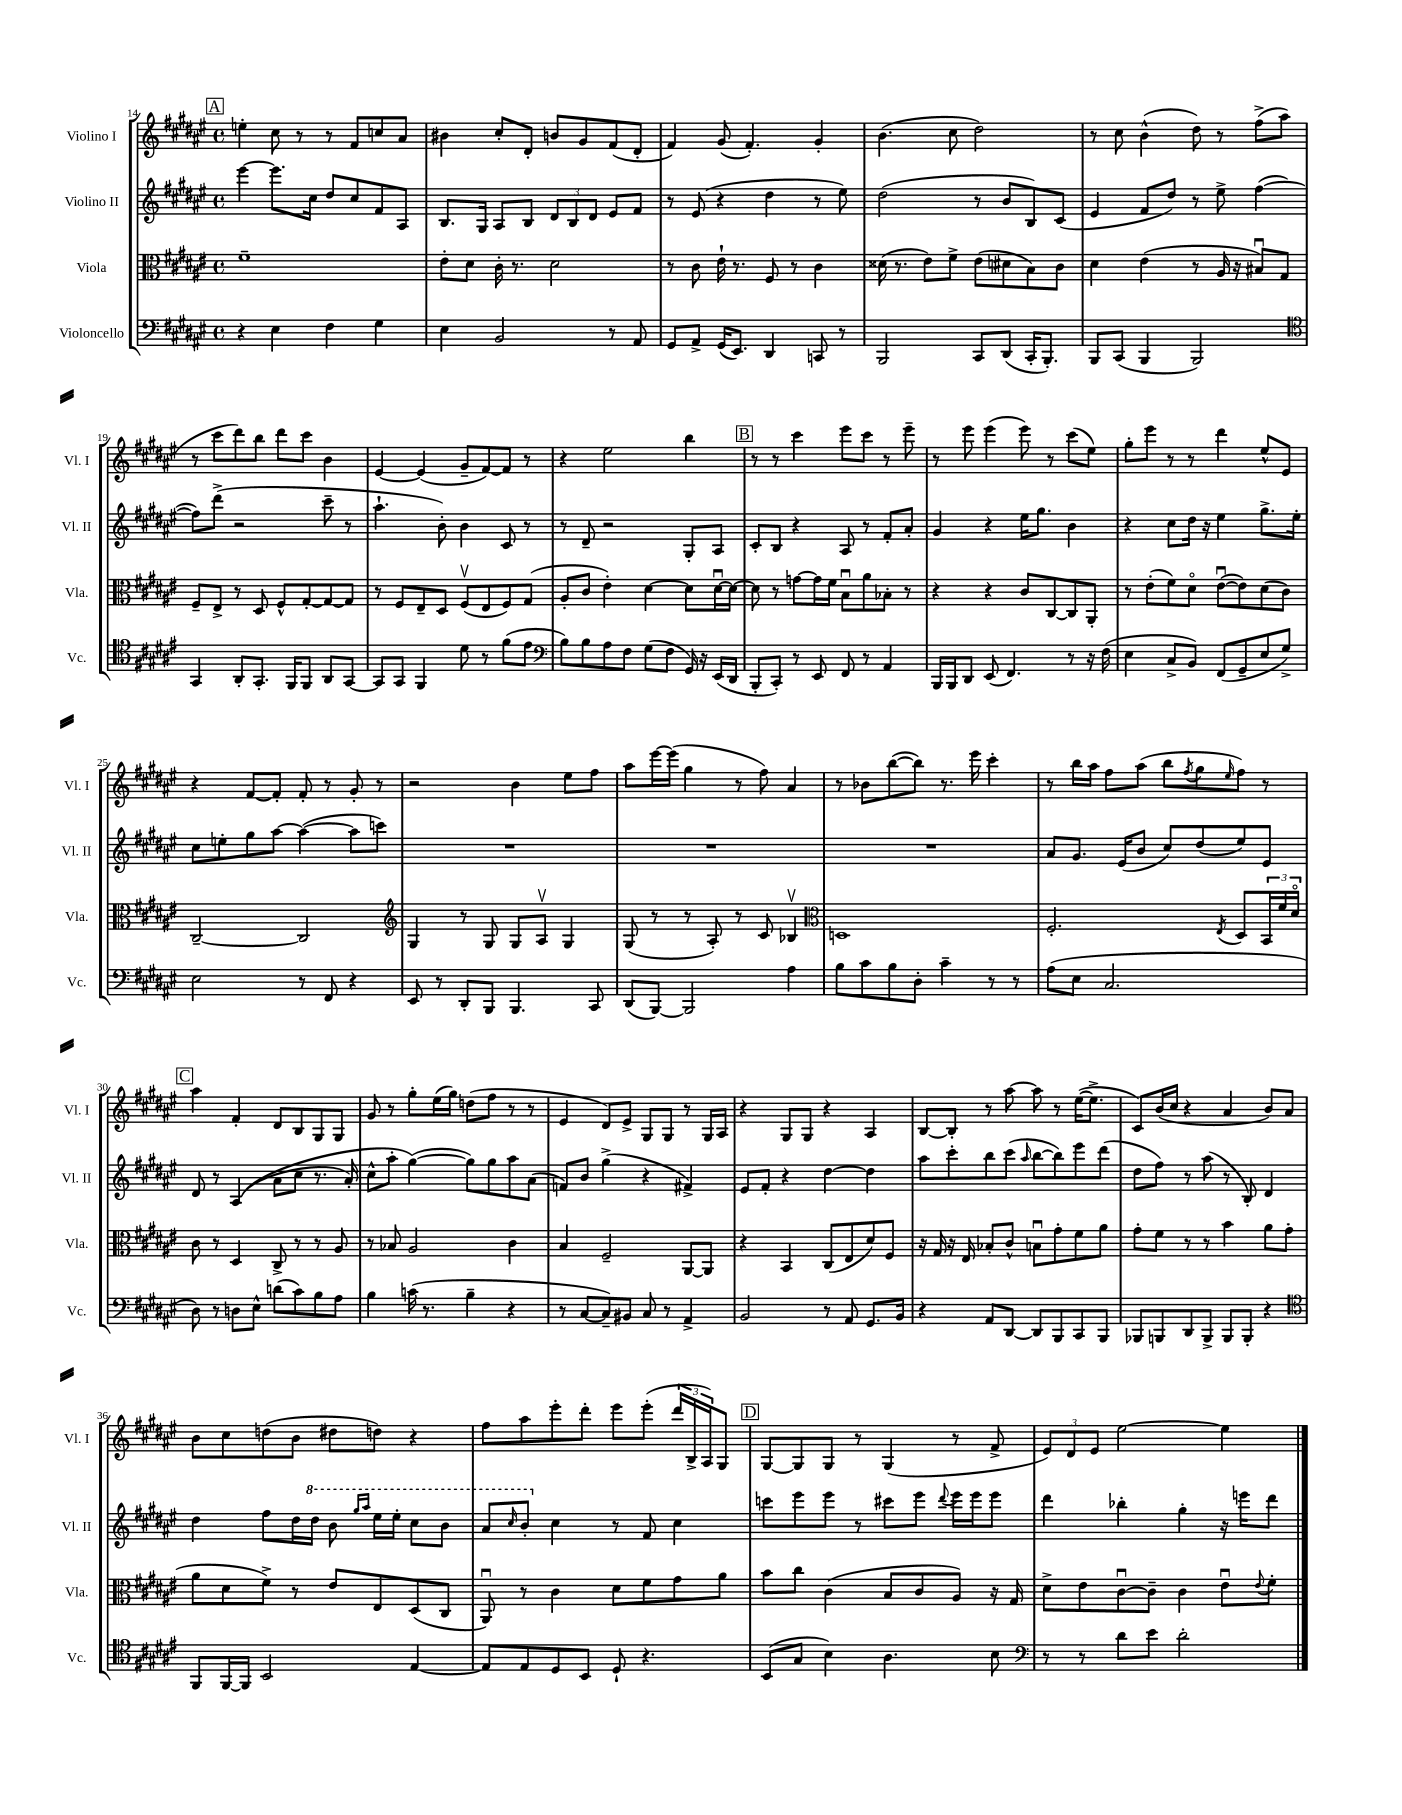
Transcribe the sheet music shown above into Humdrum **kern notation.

**kern	**kern	**kern	**kern
*part4	*part3	*part2	*part1
*staff4	*staff3	*staff2	*staff1
*I"Violoncello	*I"Viola	*I"Violino II	*I"Violino I
*I'Vc.	*I'Vla.	*I'Vl. II	*I'Vl. I
*clefF4	*clefC3	*clefG2	*clefG2
*k[f#c#g#d#a#e#]	*k[f#c#g#d#a#e#]	*k[f#c#g#d#a#e#]	*k[f#c#g#d#a#e#]
*M4/4	*M4/4	*M4/4	*M4/4
*met(c)	*met(c)	*met(c)	*met(c)
!!LO:REH:place=s1:t=A
=14	=14	=14	=14
4r	1f#~	[4eee#\	4een'\
4E#\	.	8.eee#\L]	8cc#\
.	.	.	8r
.	.	16cc#\Jk	.
4F#\	.	8dd#/L	8r
.	.	8cc#/	8f#/L
4G#\	.	8f#/	8ccn/
.	.	8A#/J	8a#/J
=15	=15	=15	=15
4E#\	8e#'\L	8.B/L	4b#X\
.	8d#\J	.	.
.	.	16G#/Jk	.
2BB/	16c#'\	8A#/L	8cc#'/L
.	8.r	.	.
.	.	8B/J	8d#'/J
.	2d#\	12d#/L	8bn/L
.	.	12B/	.
.	.	.	8g#/
.	.	12d#/J	.
8r	.	8e#/L	(8f#/
8AA#/	.	8f#/J	8d#'/J
=16	=16	=16	=16
8GG#/L	8r	8r	4f#/)
8AA#^/J	8c#\	(8e#/	.
(16GG#/KL	16e#`\	4r	(8g#/
8.EE#/J)	8.r	.	.
.	.	.	4.f#'/)
4DD#/	8F#/	4dd#\	.
.	8r	.	.
8CCn/	4c#\	8r	4g#'/
8r	.	8ee#\)	.
=17	=17	=17	=17
2BBB/	(16d##X\	(2dd#\	(4.b\
.	8.r	.	.
.	8e#\L)	.	.
.	8f#^\J	.	8cc#\
8CC#/L	(8e#\L	8r	2dd#\)
(8DD#/J	8d#X\	8b/L	.
16CC#'/KL	8B\)	8B/)	.
8.BBB'/J)	.	.	.
.	8c#\J	(8c#/J	.
=18	=18	=18	=18
8BBB/L	4d#\	4e#/	8r
(8CC#/J	.	.	8cc#\
4BBB/	(4e#\	8f#/L	(4b^^\
.	.	8dd#/J)	.
2BBB/)	8r	8r	8dd#\)
.	16A#/	8ee#^\	8r
.	16r	.	.
.	8B#Xu/L)	([4ff#\	(8ff#^\L
.	8G#/J	.	8aa#\J
!!LO:LB:g=z
=19	=19	=19	=19
*clefC4	*	*	*
4GG#/	8F#~/L	8ff#\L])	8r
.	8E#^/J	(8ddd#^\J	8ccc#\L
8AA#'/L	8r	2r	8ddd#\)
8.GG#'/J	8D#/	.	8bb\J
.	8F#^^/L	.	8ddd#\L
16FF#/KL	.	.	.
8FF#/J	[8G#'/	.	8ccc#\J
8AA#/L	8G#/_	8ccc#~\	4b\
[8GG#/J	8G#/J]	8r	.
=20	=20	=20	=20
8GG#/L]	8r	4.aa#`\	[4e#/
8GG#/J	8F#/L	.	.
4FF#/	8E#~/	.	(4e#/]
.	8D#/J	8b'\)	.
8d#\	(8F#v/L	4b\	8g#~/L
8r	8E#/	.	[8f#/)
(8f#\L	8F#/)	8c#/	8f#/J]
8e#\J	(8G#/J	8r	8r
=21	=21	=21	=21
*clefF4	*	*	*
8B\L)	8A#'/L	8r	4r
8B\	8c#/J	8d#~/	.
8A#\	4e#'\)	2r	2ee#\
8F#\J	.	.	.
(8G#\L	[4d#\	.	.
8F#\J	.	.	.
16GG#/)	8d#\L]	8G#'/L	4bb\
16r	.	.	.
(16EE#/LL	[16d#u\L	8A#/J	.
16DD#/JJ	16d#\JJ_	.	.
!!LO:REH:place=s1:t=B
=22	=22	=22	=22
8BBB'/L	8d#\]	8c#'/L	8r
8CC#'/J)	8r	8B/J	8r
8r	[8gn\L	4r	4ccc#\
8EE#/	16g\L]	.	.
.	16f#\JJ	.	.
8FF#/	8Bu\L	8A#/	8eee#\L
8r	8a#\	8r	8ccc#\J
4AA#/	8B-X'\J	8f#'/L	8r
.	8r	8a#'/J	8eee#~\
=23	=23	=23	=23
16BBB/LL	4r	4g#/	8r
16BBB/J	.	.	.
8DD#/J	.	.	8eee#\
(8EE#/	4r	4r	(4eee#\
4.FF#/)	.	.	.
.	8c#/L	16ee#\KL	8eee#\)
.	.	8.gg#\J	.
.	[8C#/	.	8r
8r	8C#/]	4b\	(8ccc#\L
16r	8AA#'/J	.	8ee#\J)
(16F#\	.	.	.
=24	=24	=24	=24
4E#\	8r	4r	8gg#'\L
.	(8e#'\L	.	8eee#\J
8C#^/L	8f#\)	8cc#\L	8r
8BB/J)	8d#\J	16dd#\Jk	8r
.	.	16r	.
(8FF#/L	([8e#u\L	4ee#\	4ddd#\
8GG#~/	8e#\])	.	.
8E#/	(8d#\	8.gg#^\L	8ee#^^/L
8G#^/J)	8c#\J)	.	8e#/J
.	.	16ee#'\Jk	.
!!LO:LB:g=z
=25	=25	=25	=25
2E#\	[2C#~/	8cc#\L	4r
.	.	8een'\	.
.	.	8gg#\	[8f#/L
.	.	[8aa#\J	8f#'/J]
8r	2C#/]	(4aa#\_	8f#'/
8FF#/	.	.	8r
4r	.	8aa#\L]	8g#'/
.	.	8cccn\J)	8r
=26	=26	=26	=26
*	*clefG2	*	*
8EE#/	4G#/	1r	2r
8r	.	.	.
8DD#'/L	8r	.	.
8BBB/J	8G#/	.	.
4.BBB/	8G#/L	.	4b\
.	8A#v/J	.	.
.	4G#/	.	8ee#\L
8CC#/	.	.	8ff#\J
=27	=27	=27	=27
(8DD#/L	(8G#/	1r	8aa#\L
[8BBB/J)	8r	.	[16eee#\L
.	.	.	(16eee#\JJ]
2BBB/]	8r	.	4gg#\
.	8A#'/)	.	.
.	8r	.	8r
.	8c#/	.	8ff#\)
4A#\	4B-Xv/	.	4a#/
=28	=28	=28	=28
*	*clefC3	*	*
8B\L	1Dn	1r	8r
8c#\	.	.	8b-X\L
8B\	.	.	([8bb\
8D#'\J	.	.	8bb\J])
4c#~\	.	.	8.r
.	.	.	16eee#\
8r	.	.	4ccc#'\
8r	.	.	.
=29	=29	=29	=29
(8A#\L	2.F#'/	8a#/L	8r
8E#\J	.	8.g#/J	16bb\LL
.	.	.	16aa#\JJ
2.C#/	.	.	8ff#\L
.	.	(16e#/KL	.
.	.	8b/J	(8aa#\J
.	.	8cc#/L)	8bb\L
.	.	.	8qff#/
.	.	(8dd#/	8gg#\
.	8qE#/	.	16qqee#/
.	8D#/L	8ee#/)	8ff#\J)
.	24BB/L	8e#/J	8r
.	24f#/	.	.
.	24d#/JJ	.	.
!!LO:LB:g=z
!!LO:REH:place=s1:t=C
=30	=30	=30	=30
8D#\)	8c#\	8d#/	4aa#\
8r	8r	8r	.
8Dn\L	4D#/	((4A#/	4f#'/
8E#^^\J	.	.	.
(8dn\L	8C#^/	8a#\L	8d#/L
8c#\)	8r	8cc#\J	8B/
8B\	8r	8.r	8G#/
8A#\J	8A#/	.	8G#/J
.	.	16a#'/)	.
=31	=31	=31	=31
4B\	8r	8cc#^^\L	8g#/
.	8B-X/	8aa#'\J	8r
(16cn\	2A#/	([4gg#\)	8gg#'\L
8.r	.	.	.
.	.	.	(16ee#\L
.	.	.	16gg#\JJ)
4B~\	.	8gg#\L])	(8ddn\L
.	.	8gg#\	8ff#\J
4r	4c#\	8aa#\	8r
.	.	(8a#\J	8r
=32	=32	=32	=32
8r	4B/	8fn/L)	4e#/
[8C#/L	.	8b/J	.
8C#~/])	2F#~/	(4gg#^\	8d#/L)
8BB#X/J	.	.	8e#^/J
8C#/	.	4r	8G#/L
8r	.	.	8G#/J
4AA#^/	[8AA#/L	4f#X^/)	8r
.	8AA#/J]	.	16G#/LL
.	.	.	16A#/JJ
=33	=33	=33	=33
2BB/	4r	8e#/L	4r
.	.	8f#'/J	.
.	4BB/	4r	8G#/L
.	.	.	8G#/J
8r	(8C#/L	[4dd#\	4r
8AA#/	8E#/	.	.
8.GG#/L	8d#/)	4dd#\]	4A#/
.	8F#/J	.	.
16BB/Jk	.	.	.
=34	=34	=34	=34
4r	16r	8aa#\L	[8B/L
.	16G#/	.	.
.	16r	8ccc#'\	8B'/J]
.	16E#/	.	.
8AA#/L	8B-X'/L	8bb\	8r
[8DD#/J	8c#^^/J	(8ccc#\J	[8aa#\
.	.	16qqaa#/	.
8DD#/L]	8Bnu\L	[8bb\L	8aa#\]
8BBB/	8g#'\	8bb\])	8r
8CC#/	8f#\	8eee#\	([16ee#\KL
.	.	.	8.ee#^\J]
8BBB/J	8a#\J	(8ddd#\J	.
=35	=35	=35	=35
8BBB-X/L	8g#'\L	8dd#\L	8c#/L)
8BBBn/	8f#\J	8ff#\J)	(16b/L
.	.	.	16cc#/JJ
8DD#/	8r	8r	4r
8BBB^/J	8r	(8aa#\	.
8BBB/L	4b\	8r	4a#/
8BBB'/J	.	8B'/)	.
4r	8a#\L	4d#/	8b/L)
.	(8g#\J	.	8a#/J
!!LO:LB:g=z
=36	=36	=36	=36
*clefC4	*	*	*
8FF#/L	8a#\L	4dd#\	8b\L
[16FF#/L	8d#\	.	8cc#\
16FF#/JJ]	.	.	.
2BB/	8f#^\J)	8ff#\L	(8ddn\
.	8r	16dd#\L	8b\J
*	*	*8va	*
.	.	16ddd#\JJ	.
.	8e#/L	8bb\	8dd#X\L
.	.	16qqggg#/LL	.
.	.	16qqaaa#/JJ	.
.	8E#/	16eee#\LL	8ddn\J)
.	.	16eee#'\JJ	.
[4E#/	(8D#/	8ccc#\L	4r
.	8C#/J	8bb\J	.
=37	=37	=37	=37
8E#/L]	8AA#u/)	8aa#/L	8ff#\L
.	.	16qqccc#/	.
8E#/	8r	8bb'/J	8aa#\
*	*	*X8va	*
8D#/	4c#\	4cc#\	8eee#'\
8BB/J	.	.	8ddd#'\J
8D#`/	8d#\L	8r	8eee#\L
4.r	8f#\	8f#/	(8eee#'\J
.	8g#\	4cc#\	24ddd#/LL
.	.	.	24B^/
.	.	.	24A#/J)
.	8a#\J	.	8G#/J
!!LO:REH:place=s1:t=D
=38	=38	=38	=38
(8BB/L	8b\L	8cccn\L	[8G#/L
8G#/J	8cc#\J	8eee#\	8G#/]
4B\)	(4c#\	8eee#\J	8G#/J
.	.	8r	8r
4.A#\	8B/L	8ccc#X\L	(4G#/
.	8c#/	8eee#\J	.
.	.	8qqddd#/	.
.	8A#/J)	16eee#\LL	8r
.	.	16eee#\J	.
8B\	16r	8eee#\J	8f#^/
.	16G#/	.	.
=39	=39	=39	=39
*clefF4	*	*	*
8r	8d#^\L	4ddd#\	12e#/L)
.	.	.	12d#/
8r	8e#\	.	.
.	.	.	12e#/J
8d#\L	[8c#u\	4bb-X'\	[2ee#\
8e#\J	8c#~\J]	.	.
2d#'\	4c#\	4gg#'\	.
.	8e#u\L	16r	4ee#\]
.	.	16eeen\KL	.
.	8qqe#/	.	.
.	8f#'\J	8ddd#\J	.
==	==	==	==
*-	*-	*-	*-
